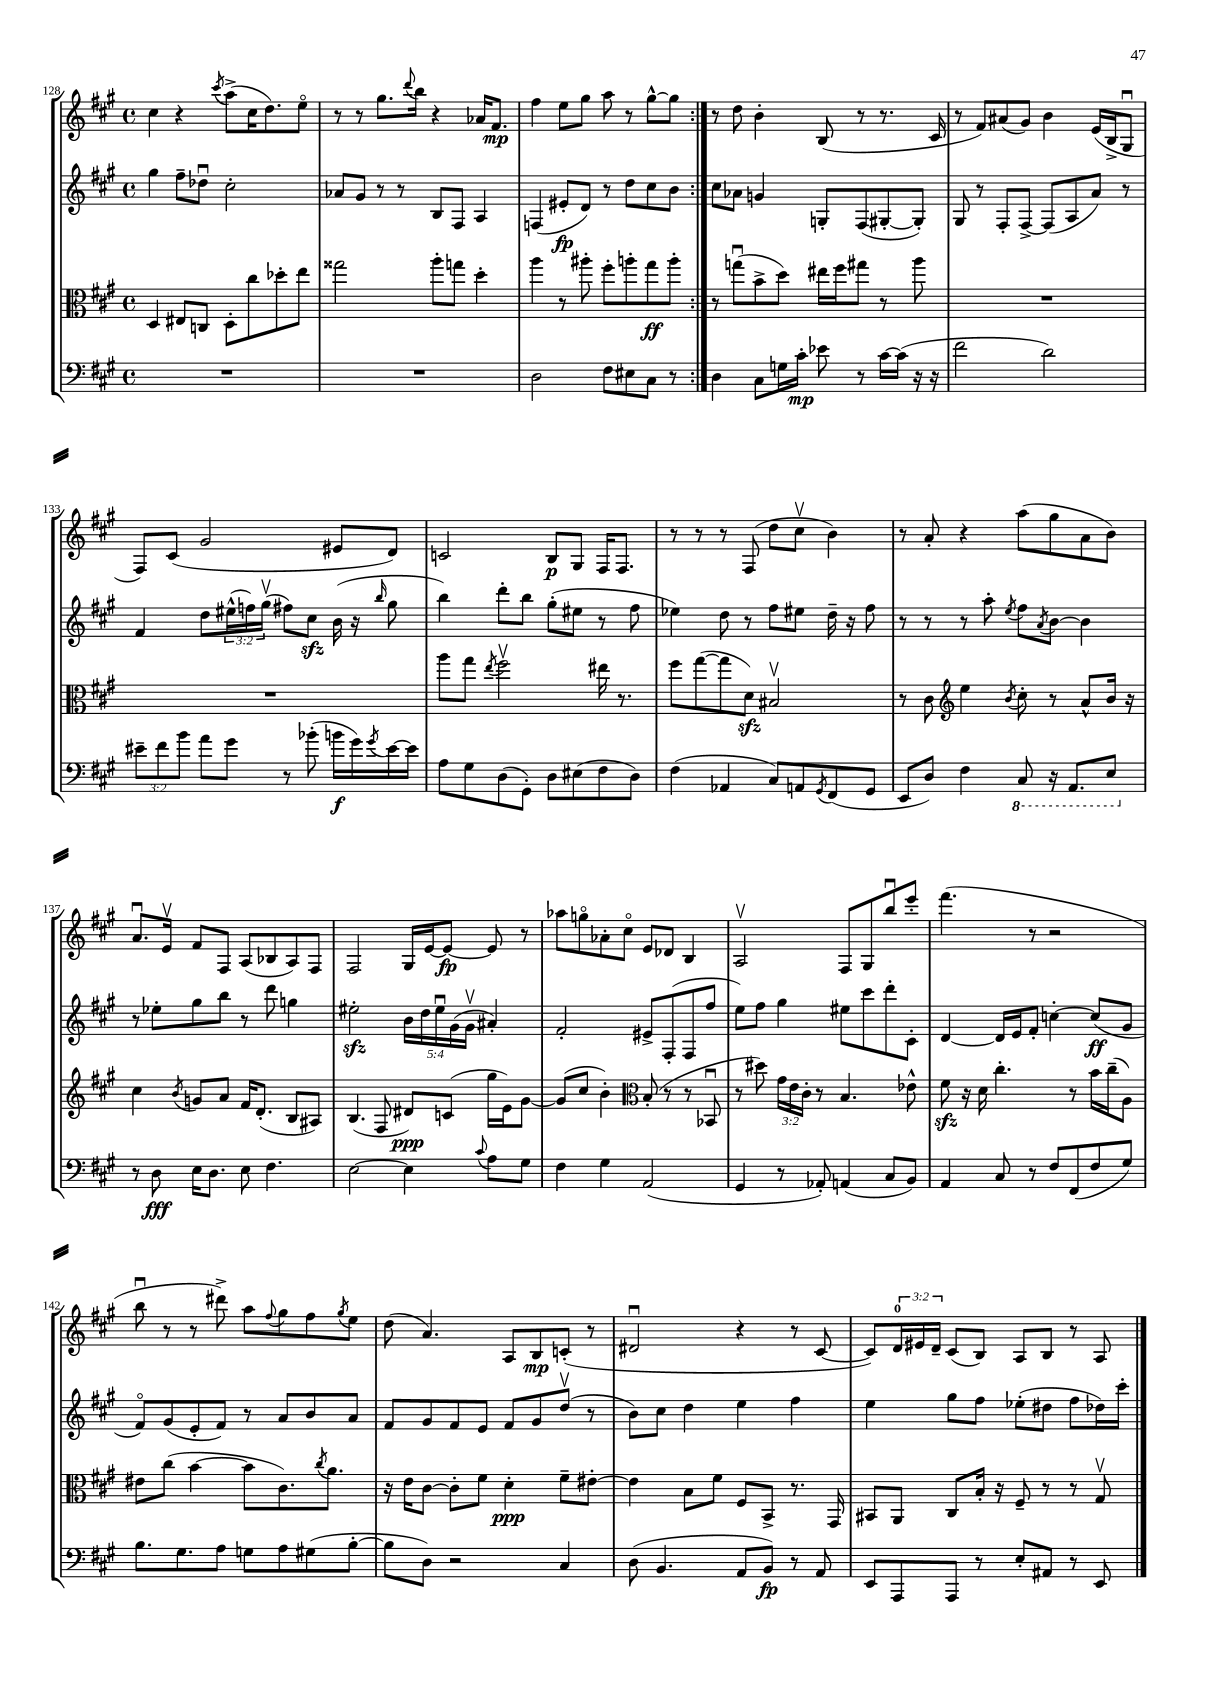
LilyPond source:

<<
\new StaffGroup <<
\new Staff = "s0" {
    \clef treble \key a \major \defaultTimeSignature \time 4/4 \override Staff.TupletNumber.text = #tuplet-number::calc-fraction-text
    \repeat volta 2 { cis''4 r4 \acciaccatura { cis'''8 } a''8->( cis''16 d''8.) e''8\flageolet |
    r8 r8 gis''8. \appoggiatura { d'''8 } b''16 r4 aes'16 fis'8.\mp |
    fis''4 e''8 gis''8 a''8 r8 gis''8~-^ gis''8 | }
    r8 d''8 b'4-. b8( r8 r8. cis'16 |
    r8 fis'8) ais'8( gis'8) b'4 e'16( b16-> gis8\downbow |
    fis8) cis'8( gis'2 eis'8 d'8) |
    c'2 b8\p gis8 fis16 fis8. |
    r8 r8 r8 fis8( d''8 cis''8\upbow b'4) |
    r8 a'8-. r4 a''8( gis''8 a'8 b'8) |
    a'8.\downbow e'16\upbow fis'8 fis8 a8( bes8 a8) fis8 |
    fis2 gis16 e'16~ e'8~\fp e'8 r8 |
    aes''8 g''8\flageolet aes'8-. cis''8\flageolet e'8 des'8 b4 |
    a2\upbow fis8 gis8 b''8\downbow e'''8-. |
    fis'''4.( r8 r2 |
    b''8\downbow r8 r8 dis'''8->) a''8 \appoggiatura { fis''8 } gis''8 fis''8 \acciaccatura { gis''8 } e''8 |
    d''8( a'4.) a8 b8\mp c'8-.( r8 |
    dis'2\downbow r4 r8 cis'8~ |
    cis'8) \tuplet 3/2 { d'16-0 eis'16 d'16-- } cis'8( b8) a8 b8 r8 a8 \bar "|." |
}
\new Staff = "s1" {
    \clef treble \key a \major \defaultTimeSignature \time 4/4 \override Staff.TupletNumber.text = #tuplet-number::calc-fraction-text
    \repeat volta 2 { gis''4 fis''8-- des''8\downbow cis''2-. |
    aes'8 gis'8 r8 r8 b8 fis8 a4 |
    f4( eis'8-.\fp d'8) r8 d''8 cis''8 b'8 | }
    cis''8 aes'8 g'4 g8-. fis8( gis8~-. gis8-.) |
    gis8 r8 fis8-. fis8~-> fis8( a8 a'8) r8 |
    fis'4 d''8 \tuplet 3/2 { eis''16-^( f''16) gis''16\upbow( } fis''8) cis''8\sfz b'16( r16 \grace { b''16 } gis''8 |
    b''4) d'''8-. b''8 gis''8-.( eis''8 r8 fis''8 |
    ees''4) d''8 r8 fis''8 eis''8 d''16-- r16 fis''8 |
    r8 r8 r8 a''8-. \acciaccatura { e''8 } fis''8 \acciaccatura { a'8 } b'8~ b'4 |
    r8 ees''8-. gis''8 b''8 r8 d'''8 g''4 |
    eis''2-.\sfz \tuplet 5/4 { b'16 d''16 eis''16\downbow gis'16( gis'16\upbow } ais'4-.) |
    fis'2-. eis'8-> fis8-.( fis8 fis''8 |
    e''8) fis''8 gis''4 eis''8 cis'''8 d'''8-. cis'8-. |
    d'4~ d'16 e'16 fis'8-. c''4~-. c''8\ff( gis'8 |
    fis'8\flageolet) gis'8( e'8-. fis'8) r8 a'8 b'8 a'8 |
    fis'8 gis'8 fis'8 e'8 fis'8 gis'8 d''8\upbow( r8 |
    b'8) cis''8 d''4 e''4 fis''4 |
    e''4 gis''8 fis''8 ees''8-.( dis''8 fis''8 des''16) cis'''16-. \bar "|." |
}
\new Staff = "s2" {
    \clef alto \key a \major \defaultTimeSignature \time 4/4 \override Staff.TupletNumber.text = #tuplet-number::calc-fraction-text
    \repeat volta 2 { d4 eis8 c8 d8-. cis''8 des''8-. e''8 |
    gisis''2 a''8-. g''8 d''4-. |
    a''4 r8 ais''8-. fis''8-. a''8-. gis''8\ff a''8-. | }
    r8 g''8\downbow( b'8-> d''8) eis''16 fis''16 gis''8 r8 a''8 |
    R1 |
    R1 |
    a''8 gis''8 \acciaccatura { e''8 } fis''2\upbow eis''16 r8. |
    fis''8 gis''8~( gis''8 d'8\sfz) bis2\upbow |
    r8 cis'8 \clef treble e''4 \acciaccatura { b'8 } cis''8-. r8 a'8-^ b'16 r16 |
    cis''4 \acciaccatura { b'8 } g'8 a'8 fis'16 d'8.-.( b8 ais8) |
    b4.( fis8 dis'8\ppp) c'8( gis''16 e'16) gis'8~ |
    gis'8( cis''8 b'4-.) \clef alto b8-.( r8 r8 bes,8\downbow |
    r8 dis''8) \tuplet 3/2 { gis'16 e'16 cis'16-. } r8 b4. ees'8-^ |
    fis'8\sfz r16 d'16 cis''4.-. r8 b'16 cis''16--( a8) |
    eis'8 cis''8( b'4~ b'8 cis'8.) \acciaccatura { cis''8 } a'8. |
    r16 e'16 cis'8~ cis'8-. fis'8 d'4-.\ppp fis'8-- eis'8~-. |
    eis'4 b8 fis'8 fis8 b,8-> r8. gis,16 |
    bis,8 a,8 cis8 b16-. r16 fis8-- r8 r8 gis8\upbow \bar "|." |
}
\new Staff = "s3" {
    \clef bass \key a \major \defaultTimeSignature \time 4/4 \override Staff.TupletNumber.text = #tuplet-number::calc-fraction-text
    \repeat volta 2 { R1 |
    R1 |
    d2 fis8 eis8 cis8 r8 | }
    d4 cis8 g16 cis'16-.\mp ees'8 r8 cis'16~ cis'16( r16 r16 |
    fis'2 d'2) |
    \tuplet 3/2 { eis'8-- fis'8 b'8 } a'8 gis'8 r8 bes'8-.( b'16\f gis'16) \acciaccatura { gis'8 } eis'16~ eis'16 |
    a8 gis8 d8( gis,8-.) d8 eis8( fis8 d8) |
    fis4( aes,4 cis8) a,8 \acciaccatura { gis,8 } fis,8( gis,8 |
    e,8 d8) fis4 \ottava #-1 cis,8 r16 a,,8. e,8 \ottava #0 |
    r8 d8\fff e16 d8. e8 fis4. |
    e2~ e4 \appoggiatura { cis'8 } a8 gis8 |
    fis4 gis4 a,2( |
    gis,4 r8 aes,8-.) a,4( cis8 b,8) |
    a,4 cis8 r8 fis8 fis,8( fis8 gis8) |
    b8. gis8. a8 g8 a8 gis8( b8~-. |
    b8 d8) r2 cis4 |
    d8( b,4. a,8 b,8\fp) r8 a,8 |
    e,8 a,,8 a,,8 r8 e8-. ais,8 r8 e,8 \bar "|." |
}
>>
>>
\layout { \context { \Score currentBarNumber = #128 } }
